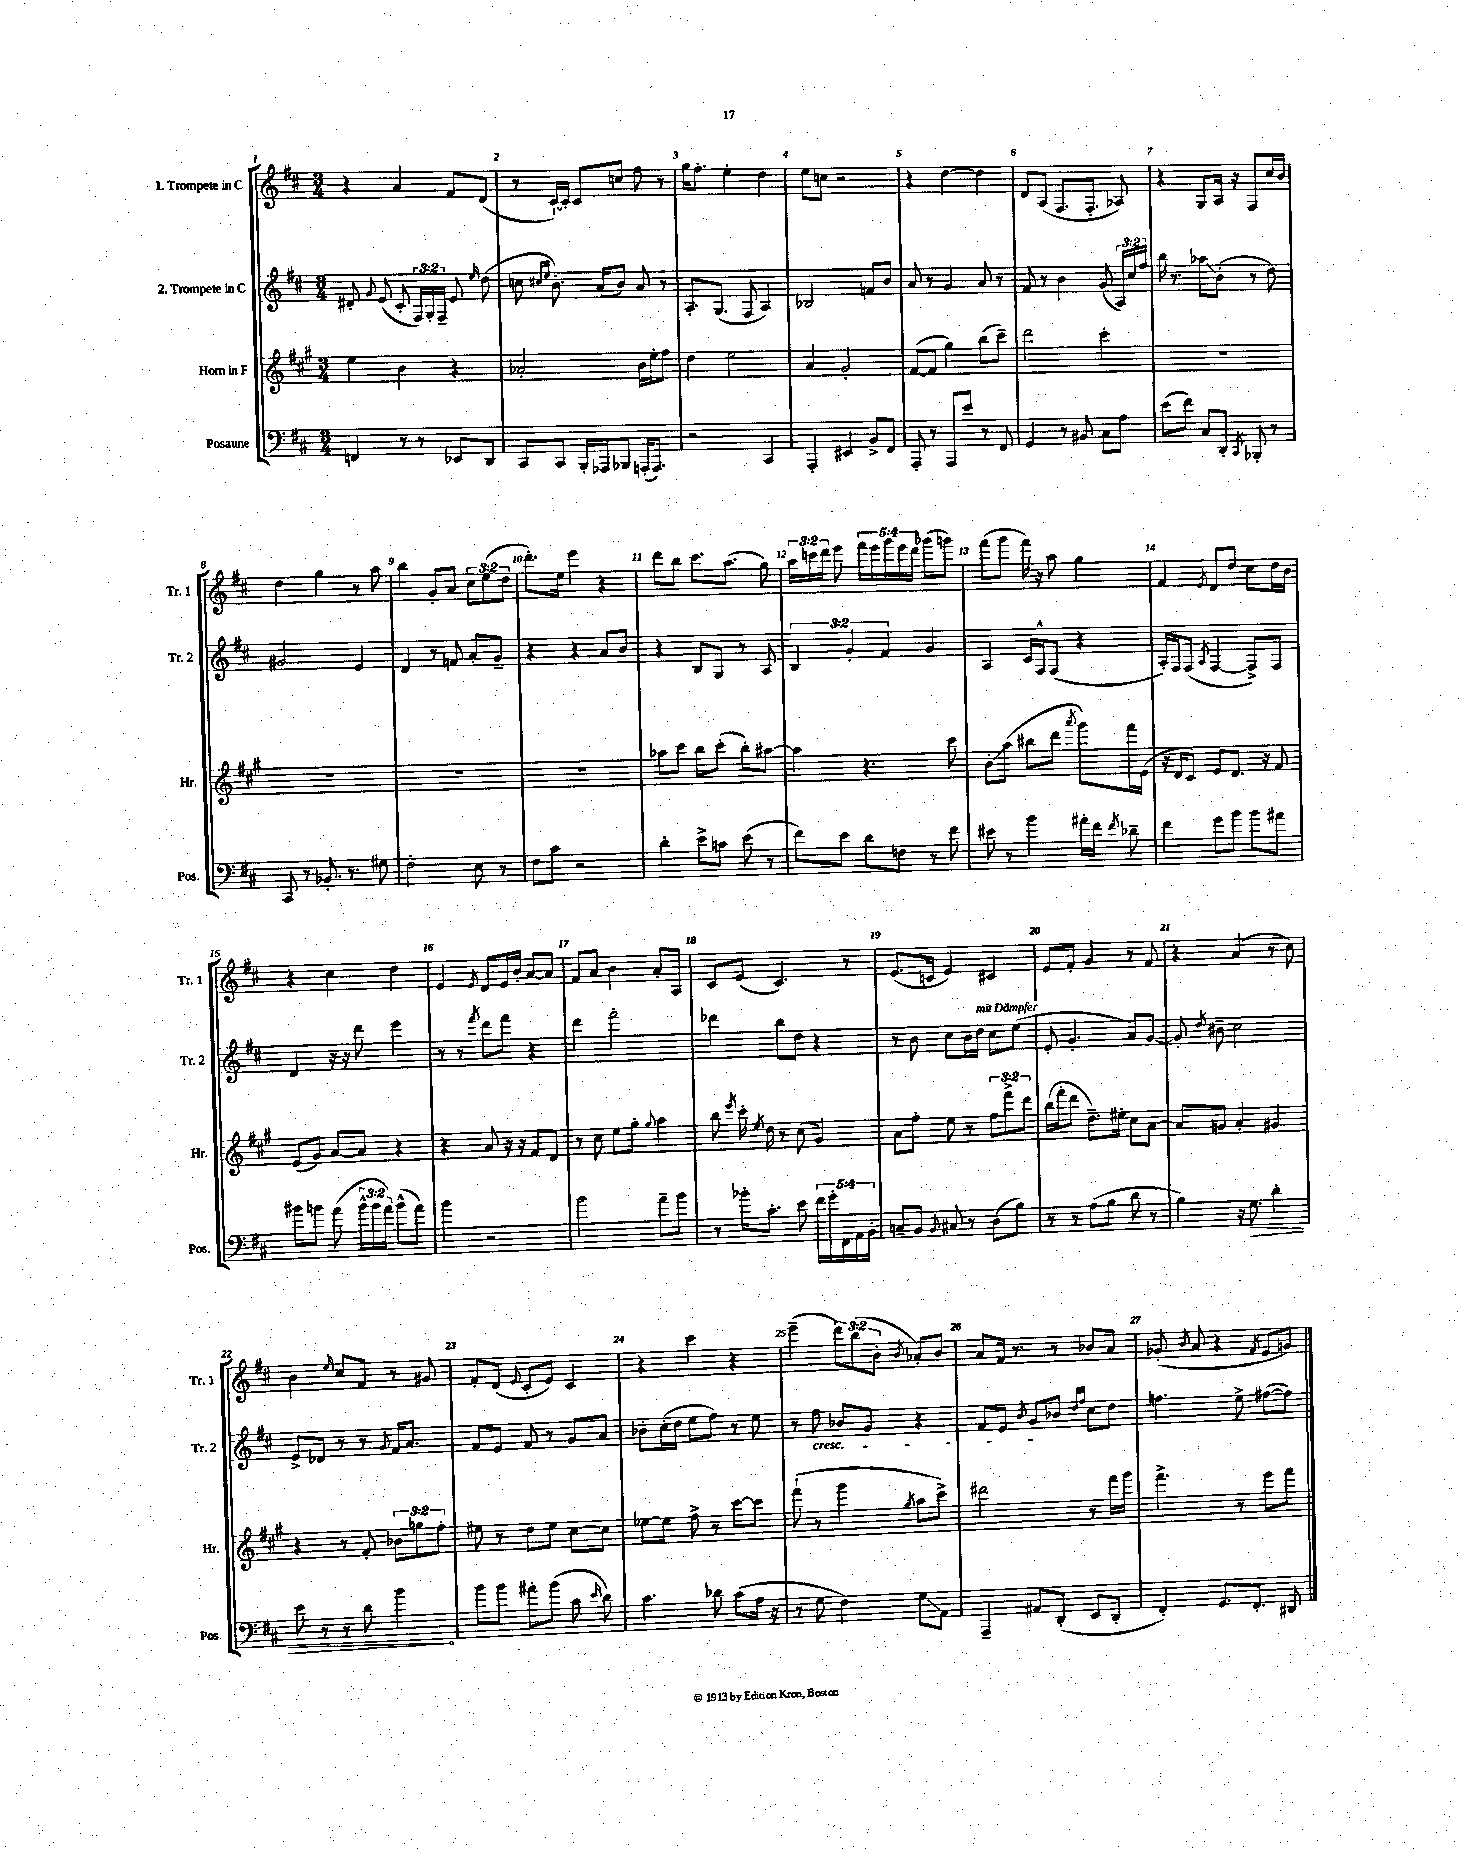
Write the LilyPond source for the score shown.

<<
\new StaffGroup <<
\new Staff = "s0" \with { instrumentName = "1. Trompete in C" shortInstrumentName = "Tr. 1" } {
    \clef treble \key d \major \numericTimeSignature \time 3/4 \override Staff.TupletNumber.text = #tuplet-number::calc-fraction-text
    \autoBeamOff r4 a'4 fis'8[ d'8]( |
    r8 cis'16[~-!) cis'16]-. cis'8[ c''8] fis''8 r8 |
    g''16[ fis''8.]-. e''4-. d''4 |
    e''8[ c''8] r2 |
    r4 d''4~ d''4 |
    d'8[ a8]( fis8.[ fis8.]-. aes8) |
    r4 g8[ a16] r16 fis8[ cis''16 b'16] |
    d''4 g''4 r8 a''8 |
    b''4 g'8[-. a'8] \tuplet 3/2 { cis''8[ e''8( d''8] } |
    d'''8.[-.) e''16] e'''4 r4 |
    d'''8[ b''8] cis'''8.[ a''8.]( g''8) |
    \tuplet 3/2 { a''16[ c'''16 d'''16] } e'''8 \tuplet 5/4 { fis'''16[ e'''16 g'''16 e'''16 d'''16] } ges'''8[( g'''8]) |
    fis'''8[( g'''8] fis'''16) r16 a''8 g''4 |
    fis'4 \acciaccatura { e'8 } d'8[ d''8] cis''8[ d''16 b'16] |
    r4 cis''4 d''4 |
    e'4 \acciaccatura { e'8 } d'8[ e'16 b'16]-. a'8[~ a'8] |
    fis'8[ a'8] b'4 a'8[-. a8] |
    cis'8[ e'8]( cis'4.) r8 |
    e'8.[( c'16] e'4) cis'4 |
    e'8[ fis'8]-. g'4 r8 fis'8 |
    r4 a'4( r8 cis''8) |
    b'4 \grace { e''16 } cis''8[ fis'8] r8 gis'8 |
    fis'8[-. d'8]( \appoggiatura { e'8 } cis'8[-. e'8]) cis'4 |
    r4 cis'''4 r4 |
    e'''4--( \tuplet 3/2 { d'''8[) b''8( b'8]-. } \acciaccatura { b'8 } aes'8[-.) b'8] |
    a'8[ fis'16] r8. r8 bes'8[ a'8] |
    ges'8-.( \acciaccatura { b'8 } a'8 r4 \acciaccatura { fis'8 } e'8[ g'8]) \bar "|." |
}
\new Staff = "s1" \with { instrumentName = "2. Trompete in C" shortInstrumentName = "Tr. 2" } {
    \clef treble \key d \major \numericTimeSignature \time 3/4 \override Staff.TupletNumber.text = #tuplet-number::calc-fraction-text
    \autoBeamOff dis'8-. \appoggiatura { g'8 } e'8( cis'8-. \tuplet 3/2 { fis16[) g16-. fis16]-- } e'8 \grace { e''16 } d''8( |
    c''8 \grace { cis''16[ e''16] } b'8.-.) a'16[( b'8]) a'8 r8 |
    a8.[-. g8.]( fis8 a4) |
    bes2 f'8[ b'8] |
    a'8 r8 g'4 a'8 r8 |
    fis'8 r8 b'4 g'8( \tuplet 3/2 { a16[) cis''16 fis''16] } |
    b''16 r8. aes''8[\glissando b'8]-.( r8 d''8) |
    gis'2 e'4 |
    d'4 r8 f'8 a'8[-. g'8]-- |
    r4 r4 a'8[ b'8] |
    r4 b8[ g8] r8 a8 |
    \tuplet 3/2 { b4 g'4-. fis'4 } g'4 |
    a4 cis'16[ fis16-^ fis8]( r4 |
    a16[-.) fis16 fis8]( \acciaccatura { a8 } fis4~ fis8[->) fis8] |
    d'4 r16 r16 d'''8 e'''4 |
    r8 r8 \acciaccatura { fis'''8 } d'''8[ fis'''8] r4 |
    d'''4 fis'''2-. |
    des'''4 b''8[ d''8] r4 |
    r8 b'8 cis''8[ b'16 d''16]^\markup { \italic "mit Dämpfer" } cis''8[ e''8]( |
    e'8-. g'4.-. a'8[) g'8]~ |
    g'8-. \acciaccatura { d''8 } bis'8-- cis''2 |
    e'8[-> des'8] r8 r8 \appoggiatura { g'8 } fis'16[ a'8.] |
    fis'8[ e'8] fis'8 r8 g'8[ a'8] |
    bes'8[-. cis''16-.( d''16] e''8[ fis''8]) r8 e''8 |
    r8 fis''8\cresc bes'8[ g'8] r4 |
    fis'8[ e'8] \acciaccatura { b'8 } g'8[\! bes'8] \grace { d''16[ fis''16] } cis''8[ d''8] |
    f''4. e''8-> fis''8[~( fis''8]) \bar "|." |
}
\new Staff = "s2" \with { instrumentName = "Horn in F" shortInstrumentName = "Hr." } {
    \clef treble \key a \major \numericTimeSignature \time 3/4 \override Staff.TupletNumber.text = #tuplet-number::calc-fraction-text
    \autoBeamOff e''4 b'4 r4 |
    aes'2-. b'16[ e''16-. fis''8] |
    d''4 e''2 |
    a'4 gis'2-. |
    fis'8[~( fis'8] gis''4) b''8[( cis'''8]--) |
    d'''2 cis'''4-. |
    R2. |
    R2. |
    R2. |
    R2. |
    aes''8[ cis'''8] b''8[ cis'''8]-.( b''8[-.) ais''8]~ |
    ais''4 r4. cis'''8 |
    b'8[-.\glissando a''8]( bis''8[ d'''8] \acciaccatura { a'''8 } gis'''8[) fis'''16 e'16]( |
    r16 d'16[ cis'8]) e'8[ d'8.] r16 fis'8 |
    e'8[( gis'8]) a'8[~ a'8] r4 |
    r4 a'8 r16 r16 fis'8[ d'8] |
    r8 cis''8 e''8[ gis''8]-. \appoggiatura { gis''8 } a''4 |
    b''8 \acciaccatura { e'''8 } cis'''16-. \acciaccatura { e''8 } d''16 r8 cis''8( gis'4) |
    a'8[ fis''8]-. e''8 r8 \tuplet 3/2 { fis''8[ fis'''8-> d'''8] } |
    b''16[( fis'''16-. d'''8] d''8.[--) eis''16]-. cis''8[ a'8]~ |
    a'8[ g'8] a'4-. gis'4 |
    r4 r8 fis'8-. \tuplet 3/2 { bes'8[ g''8 fis''8]-. } |
    eis''8 r8 d''8[ eis''8] cis''8[~ cis''8] |
    ees''8[~ ees''8] fis''8-> r8 cis'''8[~ cis'''8] |
    fis'''8-!( r8 gis'''4 \acciaccatura { gis''8 } a''8[ cis'''8]->) |
    dis'''2 r8 fis'''16[ gis'''16] |
    fis'''4.-> r8 e'''8[ fis'''8] \bar "|." |
}
\new Staff = "s3" \with { instrumentName = "Posaune" shortInstrumentName = "Pos." } {
    \clef bass \key d \major \numericTimeSignature \time 3/4 \override Staff.TupletNumber.text = #tuplet-number::calc-fraction-text
    \autoBeamOff f,4 r8 r8 ees,8[ d,8] |
    cis,8[ cis,8] b,,16[-. aes,,16 bes,,8] a,,16[-.( a,,8.]) |
    r2 cis,4 |
    a,,4-. eis,4 b,8[-> fis,8] |
    a,,8-. r8 a,,8[ e'8] r8 fis,8 |
    g,4 r8 bis,8 cis8[ a8] |
    e'8[( fis'8]) cis8[ d,8]-. \acciaccatura { cis,8 } bes,,8-. r8 |
    cis,8 r8 bes,8.-. r8. gis8 |
    fis2-. e8 r8 |
    fis8[ cis'8] r2 |
    d'4-. e'8[-> c'8] e'8( r8 |
    fis'8[) e'8] d'8[ f8] r8 fis'8 |
    eis'8 r8 b'4 ais'16[-. fis'16] \acciaccatura { fis'8 } des'8-- |
    fis'4 g'8[ b'8] b'8[ ais'8] |
    bis'8[ b'8] a'8( \tuplet 3/2 { b'16[-^ b'16 a'16]) } b'8[-^( a'8]) |
    b'4 r2 |
    b'2 a'8[-- b'8] |
    r8 bes'16[-. cis'8.]-. e'8 \tuplet 5/4 { fis'16[ g'16-. fis,16 a,16 b,16]-. } |
    c8[-- b,8] \appoggiatura { b,8 } cis8 r8 d8[( b8]) |
    r8 r8 a8[( b8] d'8 r8 |
    b4) r16 \once \override Hairpin.circled-tip = ##t g8.\> d'4-. |
    e'8 r8 r8 d'8 b'4\! |
    b'8[ b'8] ais'8[-. b'8]( cis'8 \grace { e'16 } d'8) |
    cis'4. des'8 cis'8[( a16] r16 |
    r8 g8 fis4) g8[\glissando a,8] |
    a,,4-- ais,8[ d,8]-.( e,8[ d,8]-. |
    fis,4-.) g,8.[ fis,8.]-. dis,8 \bar "|." |
}
>>
>>
\layout { \context { \Score \override BarNumber.break-visibility = ##(#f #t #t) barNumberVisibility = #all-bar-numbers-visible } }
